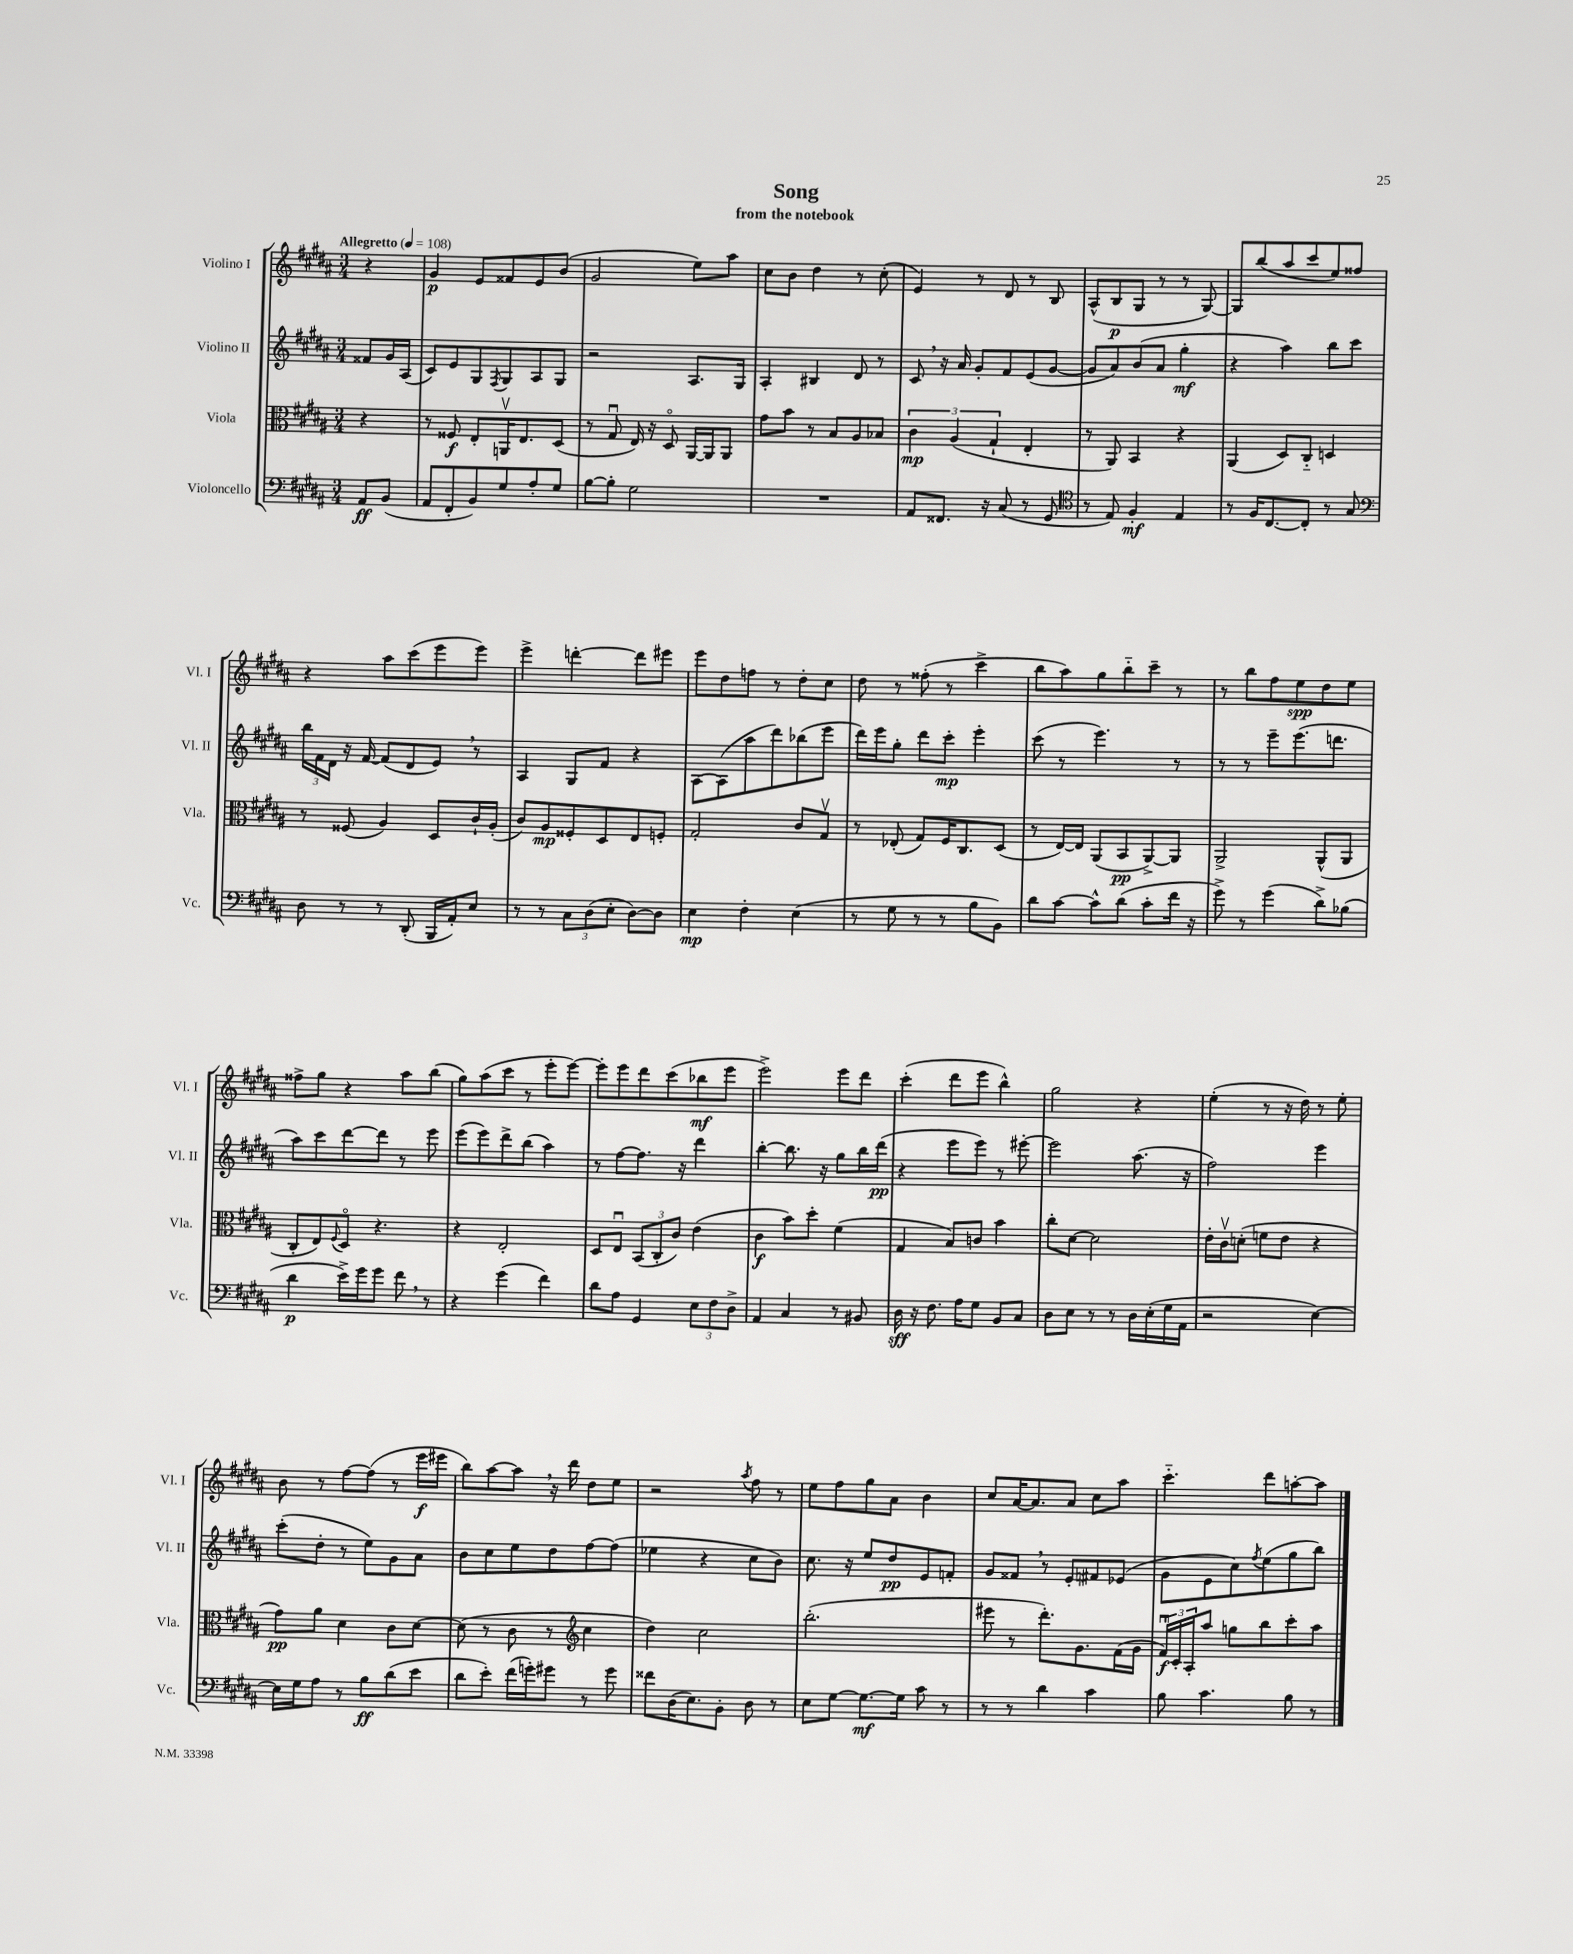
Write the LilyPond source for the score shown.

\header { title = "Song" subtitle = "from the notebook" }
<<
\new StaffGroup <<
\new Staff = "s0" \with { instrumentName = "Violino I" shortInstrumentName = "Vl. I" } {
    \clef treble \key b \major \numericTimeSignature \time 3/4 \partial 4 \tempo "Allegretto" 4 = 108
    r4 |
    gis'4\p e'8 fisis'8 e'8 b'8( |
    gis'2 e''8) ais''8 |
    cis''8 b'8 dis''4 r8 cis''8-.( |
    e'4) r8 dis'8 r8 b8 |
    ais8-^( b8\p gis8 r8 r8 gis8~) |
    gis8 b''8( ais''8 cis'''8 e''8) fisis''8 |
    r4 ais''8 cis'''8( e'''8 e'''8) |
    e'''4-> d'''4~-. d'''8 eis'''8 |
    e'''8 dis''8 f''8 r8 dis''8-. cis''8 |
    dis''8 r8 fisis''8-.( r8 cis'''4-> |
    b''8 ais''8) gis''8 b''8-_ cis'''8-- r8 |
    r8 b''8 fis''8 e''8\spp dis''8 e''8 |
    fisis''8-> gis''8 r4 ais''8 b''8( |
    gis''8) ais''8( cis'''8 r8 e'''8-. e'''8~) |
    e'''8-. e'''8 dis'''8 cis'''8( bes''8\mf e'''8 |
    e'''2->) e'''8 dis'''8 |
    cis'''4-.( dis'''8 e'''8 b''4-^) |
    gis''2 r4 |
    e''4-.( r8 r16 dis''16) r8 e''8-. |
    b'8 r8 fis''8~ fis''8( r8 e'''16\f eis'''16 |
    b''8) ais''8~ ais''8 \breathe r16 dis'''16 dis''8 e''8 |
    r2 \acciaccatura { ais''8 } fis''8 r8 |
    e''8 fis''8 gis''8 ais'8 b'4 |
    cis''8 ais'16~ ais'8. ais'8 cis''8 ais''8 |
    cis'''4.-_ dis'''8 a''8~-. a''8 \bar "|." |
}
\new Staff = "s1" \with { instrumentName = "Violino II" shortInstrumentName = "Vl. II" } {
    \clef treble \key b \major \numericTimeSignature \time 3/4 \partial 4
    fisis'8 gis'16 ais16( |
    cis'8) e'8 gis8 \acciaccatura { fis8 } gis8 ais8 gis8 |
    r2 ais8. gis16 |
    ais4-. bis4 dis'8 r8 |
    cis'8 \breathe r16 ais'16 gis'8-. fis'8 e'8( gis'8~ |
    gis'8 ais'8) b'8( ais'8 gis''4-.\mf |
    r4 ais''4) b''8 cis'''8 |
    \tuplet 3/2 { b''16 fis'16 dis'16 } r16 fis'16~ fis'8( dis'8 e'8) \breathe r8 |
    ais4 gis8 fis'8 r4 |
    ais8~ ais8( ais''8 dis'''8) bes''8( e'''8 |
    dis'''16) e'''16 gis''8-. dis'''8 cis'''8-.\mp e'''4-. |
    cis'''8( r8 e'''4.) r8 |
    r8 r8 e'''8-- e'''8.( d'''8. |
    ais''8) cis'''8 dis'''8~ dis'''8 r8 e'''8 |
    e'''8( e'''8) dis'''8-> b''8( ais''4) |
    r8 fis''8~ fis''8. r16 dis'''4 |
    b''4~-. b''8. r16 gis''8 b''16 dis'''16\pp( |
    r4 e'''8 e'''8) r8 eis'''8~-. |
    eis'''2 ais''8.( r16 |
    fis''2) e'''4 |
    cis'''8-.( dis''8-. r8 e''8) gis'8 ais'8 |
    b'8 cis''8 e''8 dis''8 fis''8~ fis''8( |
    ees''4 r4 cis''8 b'8) |
    cis''8. r16 e''8 dis''8\pp e'8 f'8-. |
    gis'8 fisis'8 \breathe r8 e'8-. fis'8 ees'8( |
    gis'8 e'8 cis''8) \acciaccatura { fis''8 } e''8( gis''8 b''8) \bar "|." |
}
\new Staff = "s2" \with { instrumentName = "Viola" shortInstrumentName = "Vla." } {
    \clef alto \key b \major \numericTimeSignature \time 3/4 \partial 4
    r4 |
    r8 fisis8\f e8-. a,16\upbow e8. dis8( |
    r8 gis8\downbow e16) r16 dis8\flageolet ais,16~ ais,16 ais,8 |
    gis'8 b'8 r8 b8 ais8 bes8 |
    \tuplet 3/2 { cis'4\mp ais4( gis4-! } e4-. |
    r8 ais,8) b,4 r4 |
    ais,4( dis8) cis8-_ d4 |
    r8 fisis8( ais4) dis8 cis'16-! ais16-.( |
    cis'8) ais8\mp fisis8-. dis8 e8 f8-. |
    gis2-. cis'8 gis8\upbow |
    r8 ees8-.( gis8) fis16 cis8. dis8( |
    r8 e16~) e16 ais,8( b,8\pp ais,8~->) ais,8 |
    ais,2-> ais,8-^( ais,8 |
    cis8-. e8) \appoggiatura { fis8 } dis8\flageolet r4. |
    r4 e2-. |
    dis8 e8\downbow \tuplet 3/2 { b,8( cis8-. cis'8) } e'4( |
    cis'4\f b'8) dis''8-. fis'4( |
    gis4 b8) c'8 b'4 |
    cis''8-. dis'8~ dis'2 |
    e'16-. cis'16\upbow d'8-.( f'8 e'8 r4 |
    gis'8\pp) ais'8 dis'4 cis'8 dis'8~ |
    dis'8( r8 cis'8 r8 \clef treble cis''4 |
    dis''4) cis''2 |
    b''2.-.( |
    eis'''8 r8 dis'''8.-.) gis'8. fis'16( gis'16 |
    \tuplet 3/2 { fis'16\downbow\f) cis'16-. ais16-. } ais''8 g''8 b''8 cis'''8-. ais''8 \bar "|." |
}
\new Staff = "s3" \with { instrumentName = "Violoncello" shortInstrumentName = "Vc." } {
    \clef bass \key b \major \numericTimeSignature \time 3/4 \partial 4
    ais,8\ff b,8( |
    ais,8 fis,8-. b,8) gis8 ais8-. gis8 |
    b8~ b8-. gis2 |
    R2. |
    ais,8 fisis,8. r16 cis8( r8 gis,8 |
    \clef tenor r8 e8) fis4-.\mf e4 |
    r8 fis16 cis8.~ cis8-. r8 gis8 |
    \clef bass dis8 r8 r8 dis,8-.( b,,16 ais,16-.) e8 |
    r8 r8 \tuplet 3/2 { cis8 dis8( e8-. } dis8~) dis8 |
    e4\mp fis4-. e4( |
    r8 gis8 r8 r8 b8 b,8) |
    dis'8 cis'8~ cis'8-^ dis'8( cis'8-. fis'16 r16 |
    gis'8->) r8 gis'4( dis'8->) bes8( |
    dis'4\p e'16->) gis'16 gis'8 fis'8 \breathe r8 |
    r4 gis'4( fis'4) |
    dis'8 ais8 gis,4 \tuplet 3/2 { e8 fis8 dis8-> } |
    ais,4 cis4 r8 bis,8 |
    dis16\sff r16 fis8. ais16 gis8 b,8 cis8 |
    dis8 e8 r8 r8 dis16 e16-.( gis16 ais,16 |
    r2 e4~) |
    e16 gis16 ais8 r8 b8\ff dis'8( e'8 |
    dis'8 e'8-.) fis'16( g'16-.) gis'8 r8 gis'8 |
    fisis'8 dis16( e8.) b,8-. dis8 r8 |
    e8 gis8~ gis8.~\mf gis16 cis'8 r8 |
    r8 r8 dis'4 cis'4 |
    b8 cis'4. b8 r8 \bar "|." |
}
>>
>>
\layout { \context { \Score \remove "Bar_number_engraver" } }
